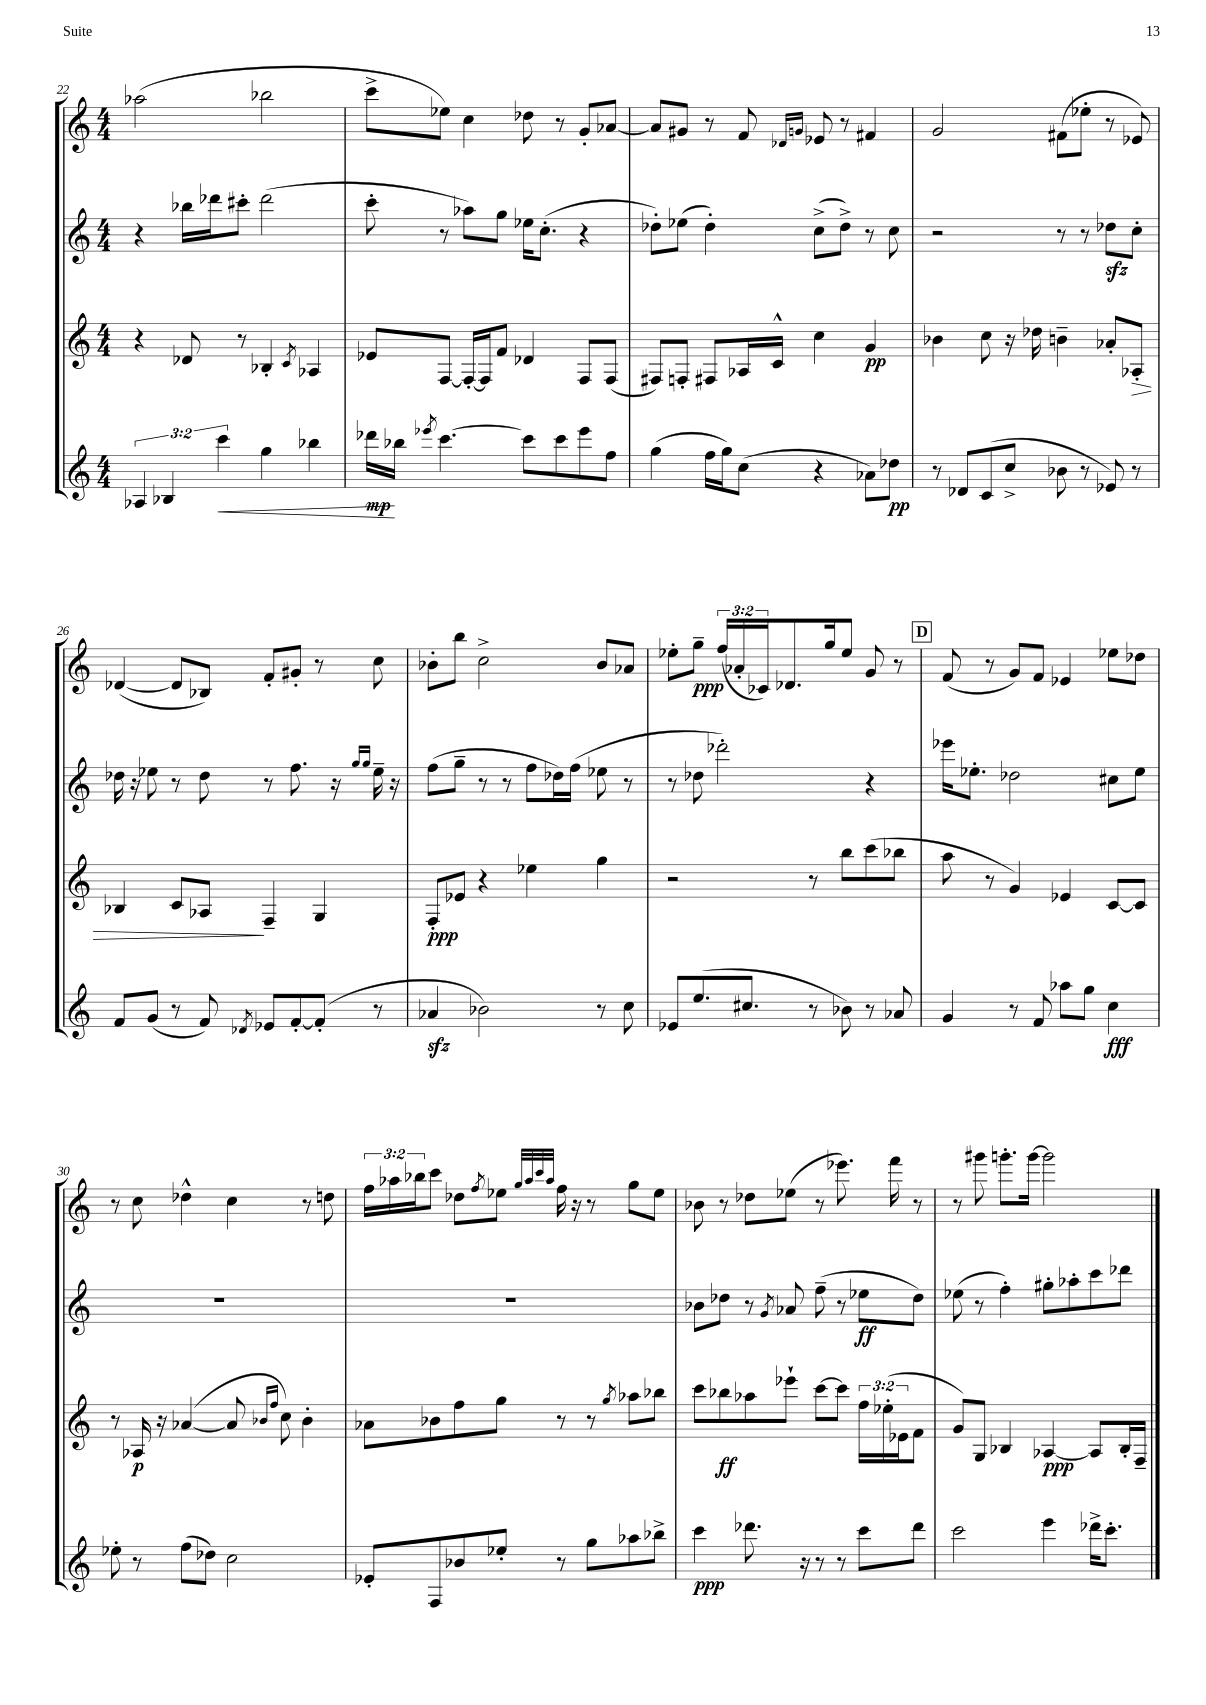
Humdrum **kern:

**kern	**kern	**kern	**kern
*staff4	*staff3	*staff2	*staff1
*clefG2	*clefG2	*clefG2	*clefG2
*k[]	*k[]	*k[]	*k[]
*M4/4	*M4/4	*M4/4	*M4/4
6A-	4r	4r	(2aa-
6B-	.	.	.
.	8d-	16bb-	.
.	.	16ddd-	.
6ccc	.	.	.
.	8r	8ccc#'	.
4gg	4B-'	(2ddd-	2bb-
.	8qc	.	.
4bb-	4A-	.	.
=	=	=	=
16ddd-	8e-	8ccc'	8ccc^
16bb-	.	.	.
8qeee-	.	.	.
[4.ccc	[8F	8r	8ee-)
.	16F'_	8aa-)	4cc
.	16F]	.	.
.	8f	8gg	.
8ccc]	4d-	16ee-	8dd-
.	.	(8.cc'	.
8ccc	.	.	8r
8eee-	8F	4r	8g'
8ff	(8F	.	[8a-
=	=	=	=
(4gg	8F#)	8dd-')	8a-]
.	8F'	(8ee-	8g#
16ff	8F#	4dd-')	8r
16gg)	.	.	.
(8cc	16A-	.	8f
.	16c^^	.	.
.	.	.	16qqd-
.	.	.	16qqg
4r	4cc	(8cc^	8e-
.	.	8dd-^)	8r
8a-)	4g	8r	4f#
8dd-	.	8cc	.
=	=	=	=
8r	4b-	2r	2g
8d-	.	.	.
(8c	8cc	.	.
8cc^	16r	.	.
.	16dd-	.	.
8b-	4b~	8r	(8f#
8r	.	8r	8ee-'
8e-)	8a-'	8dd-	8r
8r	8A-'	8cc'	8e-)
=	=	=	=
8f	4B-	16dd-	([4d-
.	.	16r	.
(8g	.	8ee-	.
8r	8c	8r	8d-]
8f)	8A-	8dd-	8B-)
8qd-	.	.	.
8e-	4F~	8r	8f'
[8f'	.	8.ff	8g#'
(8f']	4G	.	8r
.	.	16r	.
.	.	16qqgg	.
.	.	16qqgg	.
8r	.	16ee-~	8cc
.	.	16r	.
=	=	=	=
4a-	8F'	(8ff	8b-'
.	8e-	8gg~	8bb
2b-)	4r	8r	2cc^
.	.	8r	.
.	4ee-	8ff	.
.	.	16dd-)	.
.	.	(16ff	.
8r	4gg	8ee-	8b-
8cc	.	8r	8a-
=	=	=	=
8e-	2r	8r	8ee-'
(8.ee	.	8dd-	8gg~
.	.	2ddd-')	(24ff
.	.	.	24a-'
8.cc#	.	.	.
.	.	.	24c-)
.	.	.	8.d-
8r	8r	.	.
.	.	.	16gg
8b-)	8bb	.	8ee-
8r	(8ccc	4r	8g
8a-	8bb-	.	8r
=	=	=	=
4g	8aa	16eee-	(8f
.	.	8.ee-'	.
.	8r	.	8r
8r	4g)	2dd-	8g)
8f	.	.	8f
8aa-	4e-	.	4e-
8gg	.	.	.
4cc	[8c	8cc#	8ee-
.	8c]	8ee-	8dd-
=	=	=	=
8ee-'	8r	1r	8r
8r	16A-	.	8cc
.	16r	.	.
(8ff	([4a-	.	4dd-^^
8dd-)	.	.	.
2cc	8a-]	.	4cc
.	16qqb-	.	.
.	16qqff	.	.
.	8cc)	.	.
.	4b-'	.	8r
.	.	.	8dd
=	=	=	=
8e-'	8a-	1r	24ff
.	.	.	24aa-
.	.	.	24bb-
8F	8b-	.	8ccc
8b-	8ff	.	8dd-
.	.	.	8qff
8ee-'	8gg	.	8ee-
.	.	.	32qqgg
.	.	.	32qqaa-
.	.	.	32qqccc
.	.	.	32qqaa-
8r	8r	.	16ff
.	.	.	16r
8gg	8r	.	8r
.	8qgg	.	.
8aa-	8aa-	.	8gg
8bb-^	8bb-	.	8ee-
=	=	=	=
4ccc	8ccc	8b-	8b-
.	8bb-	8dd-	8r
8.ddd-	8aa-	8r	8dd-
.	.	8qg	.
.	8eee-`	8a-	(8ee-
16r	.	.	.
8r	[8ccc	(8ff~	8r
8r	8ccc]	8r	8.eee-)
8ccc	24ff	8ee-	.
.	(24ee-'	.	.
.	.	.	16fff
.	24e-	.	.
8ddd-	8f	8dd-)	8r
=	=	=	=
2ccc	8g)	(8ee-	8r
.	8G	8r	8ggg#
.	4B-	4ff')	8.ggg'
.	.	.	[16ggg
4eee	[4A-	8gg#'	2ggg]
.	.	8aa-'	.
16ddd-^	8A-]	8ccc	.
8.ccc'	.	.	.
.	16B-'	8ddd-	.
.	16F~	.	.
==	==	==	==
*-	*-	*-	*-
